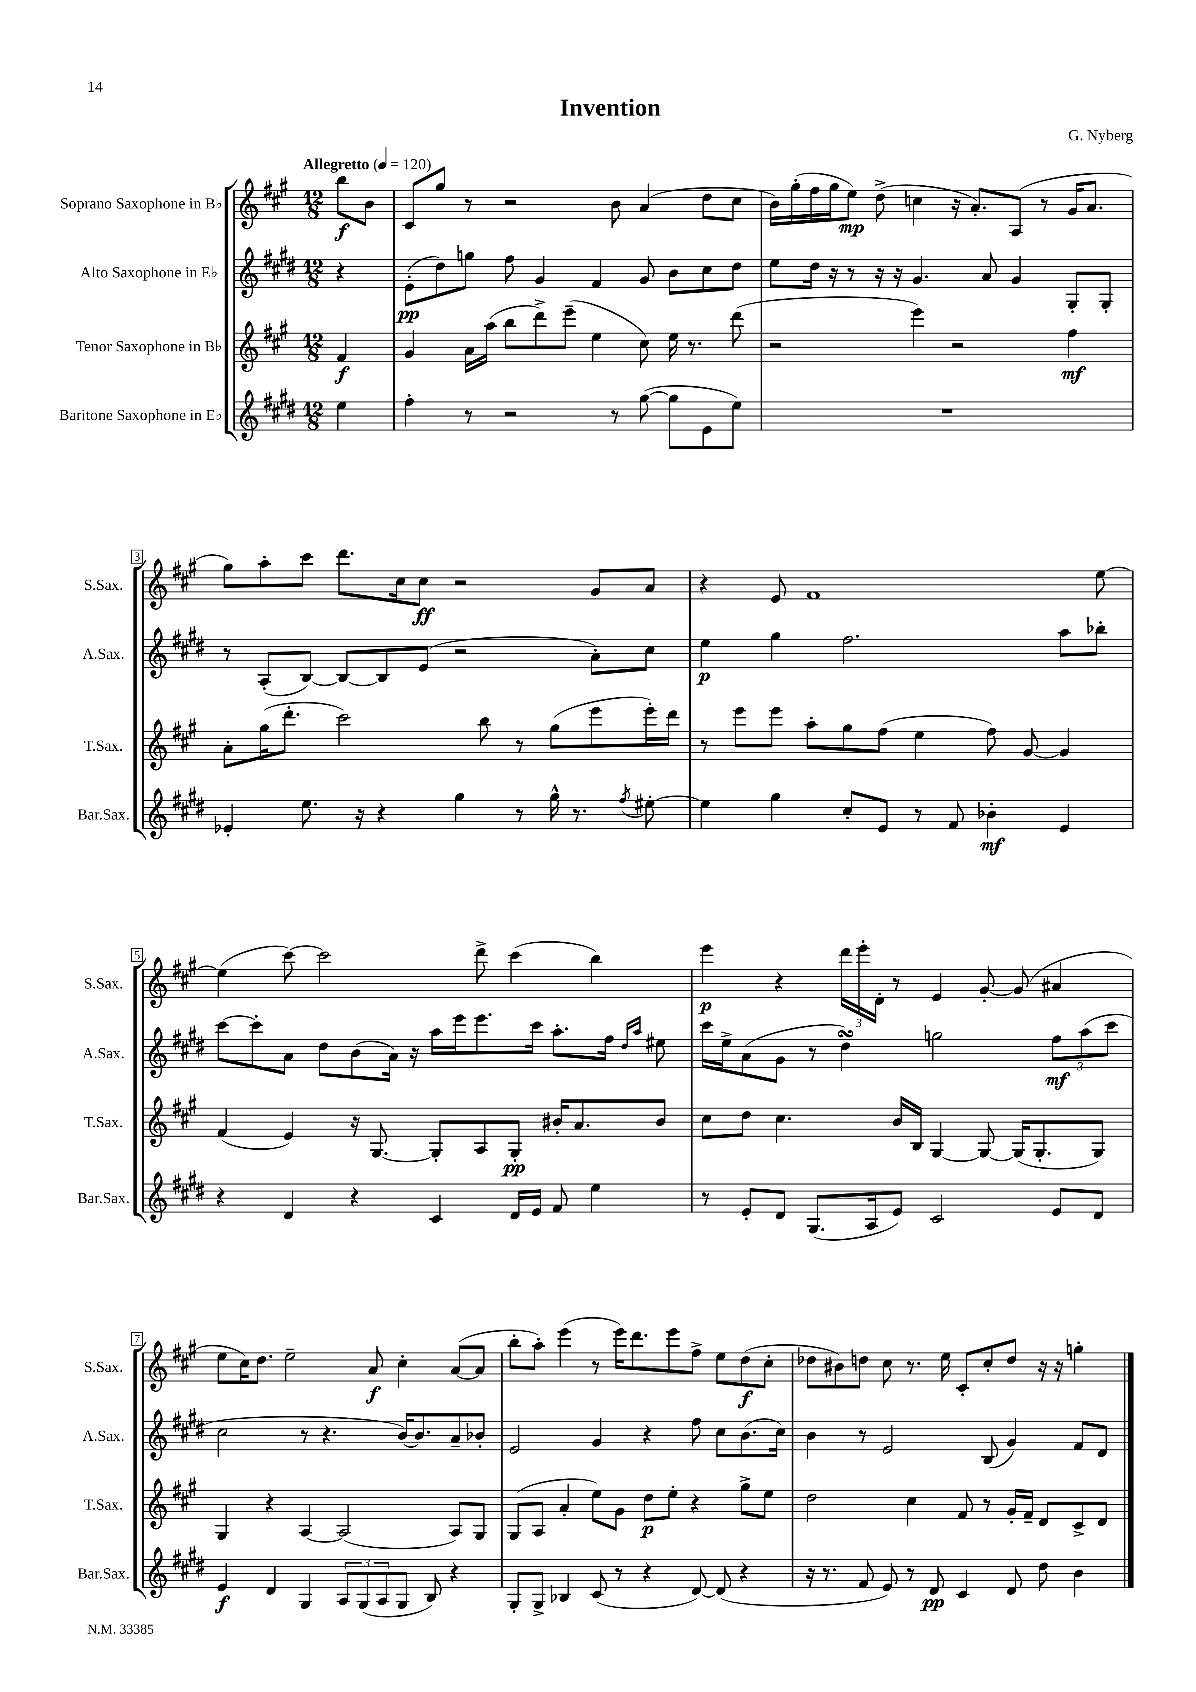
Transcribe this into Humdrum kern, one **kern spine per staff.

**kern	**kern	**kern	**kern
*staff4	*staff3	*staff2	*staff1
*clefG2	*clefG2	*clefG2	*clefG2
*k[f#c#g#d#]	*k[f#c#g#]	*k[f#c#g#d#]	*k[f#c#g#]
*M12/8	*M12/8	*M12/8	*M12/8
*MM120	*MM120	*MM120	*MM120
4ee\	4f#/	4r	8bb\L
.	.	.	8b\J
=	=	=	=
4ff#'\	4g#/	(8e'\L	8c#/L
.	.	8dd#\)	8gg#/J
8r	16a\LL	8gg\J	8r
.	(16aa\JJ	.	.
2r	8bb\L	8ff#\	2r
.	8ddd^\)	4g#/	.
.	(8eee~\J	.	.
.	4ee\	4f#/	.
8r	.	.	8b\
([8gg#\	8cc#\)	8g#/	(4a/
8gg#\]L	16ee\	8b\L	.
.	8.r	.	.
8e\	.	8cc#\	8dd\L
8ee\J)	(8ddd\	8dd#\J	8cc#\J
=	=	=	=
1.r	2r	8ee\L	16b\LL)
.	.	.	(16gg#'\
.	.	16dd#\Jk	16ff#\
.	.	16r	16gg#\J
.	.	8r	8ee\J)
.	.	16r	(8dd^\
.	.	16r	.
.	4eee\)	4.g#/	4cc\
.	2r	.	16r
.	.	.	8.a'/L)
.	.	8a/	.
.	.	4g#/	(8A/J
.	.	.	8r
.	4ff#\	8G#'/L	16g#/LK
.	.	.	8.a/J
.	.	8G#'/J	.
=	=	=	=
4e-'/	8a'\L	8r	8gg#\L)
.	(16gg#\K	(8A'/L	8aa'\
.	8.ddd'\J	.	.
8.ee\	.	[8B/J)	8ccc#\J
.	2ccc#\)	8B/_L	8.ddd\L
16r	.	.	.
4r	.	8B/]	.
.	.	.	16cc#\k
.	.	(8e/J	8cc#\J
4gg#\	.	2r	2r
.	8bb\	.	.
8r	8r	.	.
16gg#^^\	(8gg#\L	.	.
8.r	.	.	.
.	8eee\	8a'\L)	8g#/L
8qff#/	.	.	.
[8ee#'\	16eee'\L)	8cc#\J	8a/J
.	16ddd\JJ	.	.
=	=	=	=
4ee#\]	8r	4ee\	4r
.	8eee\L	.	.
4gg#\	8eee\J	4gg#\	8e/
.	8aa'\L	.	1f#
8cc#'/L	8gg#\	2.ff#\	.
8e/J	(8ff#\J	.	.
8r	4ee\	.	.
8f#/	.	.	.
4b-'\	8ff#\)	.	.
.	[8g#/	.	.
4e/	4g#/]	8aa\L	.
.	.	8bb-'\J	[8ee\
=	=	=	=
4r	(4f#/	[8ccc#\L	(4ee\]
.	.	8ccc#'\]	.
4d#/	4e/)	8a\J	[8ccc#\)
.	.	8dd#\L	2ccc#\]
4r	16r	(8b\	.
.	[8.G#/	.	.
.	.	16a\Jk)	.
.	.	16r	.
4c#/	8G#'/]L	16aa\LL	.
.	.	16eee\J	.
.	8A/	8.eee\	8ddd^\
16d#/LL	8G#'/J	.	(4ccc#\
16e/JJ	.	16ccc#\Jk	.
8f#/	16b#'/LK	8.aa'\L	.
.	8.a/	.	.
4ee\	.	.	4bb\)
.	.	16ff#\Jk	.
.	.	16qqdd#/LL	.
.	.	16qqaa/JJ	.
.	8b#/J	8ee#\	.
=	=	=	=
8r	8cc#\L	16ccc#\LL	4eee\
.	.	16ee^\J	.
8e'/L	8dd\J	(8a\	.
8d#/J	4.cc#\	8g#\J	4r
(8.G#/L	.	8r	.
.	.	4dd#\)	24ddd\LL
.	.	.	24eee'\
16A/k	.	.	.
.	.	.	24d'\JJ
8e/J)	16b/LL	.	8r
.	16B/JJ	.	.
2c#/	[4G#/	2gg\	4e/
.	8G#/_	.	[8g#'/
.	(16G#/]LK	.	(8g#/]
.	8.G#'/	.	.
8e/L	.	12ff#\L	4a#/
.	.	(12aa\	.
8d#/J	8G#/J)	.	.
.	.	12ccc#\J	.
=	=	=	=
4e/	4G#/	2cc#\	8ee\L
.	.	.	16cc#\K)
.	.	.	8.dd\J
4d#/	4r	.	.
.	.	.	2ee~\
4G#/	[4A/	8r	.
.	.	4.r	.
12A/L	(2A/]	.	.
(12G#/	.	.	.
.	.	.	8a/
12A/	.	.	.
8G#/J	.	[16b/LK)	4cc#'\
.	.	8.b/]	.
8B/)	.	.	.
4r	8A/L)	8a~/	([8a/L
.	8G#/J	8b-'/J	8a/]J
=	=	=	=
8G#'/L	(8G#/L	2e/	8bb'\L
8G#^/J	8A/J	.	8aa'\J)
4B-/	4a'/	.	(4eee\
(8c#/	8ee\L)	4g#/	8r
8r	8g#\J	.	16eee\LK)
.	.	.	8.ddd\
4r	8dd\L	4r	.
.	8ee'\J	.	8eee\
[8d#/)	4r	8ff#\	8ff#^\J
(8d#/]	.	8cc#\L	8ee\L
4r	8gg#^\L	(8.b\	(8dd\
.	8ee\J	.	8cc#'\J
.	.	16cc#\Jk)	.
=	=	=	=
16r	2dd\	4b\	8dd-\L
8.r	.	.	.
.	.	.	8b#\)
8f#/	.	8r	8dd\J
8e/)	.	2e/	8cc#\
8r	4cc#\	.	8.r
8d#/	.	.	.
.	.	.	16ee\
4c#/	8f#/	.	8c#'/L
.	8r	(8B/	8cc#'/
8d#/	16g#'/LL	4g#/)	8dd/J
.	16f#~/JJ	.	.
8dd#\	8d/L	.	16r
.	.	.	16r
4b\	8c#^/	8f#/L	4gg'\
.	8d/J	8d#/J	.
==	==	==	==
*-	*-	*-	*-
